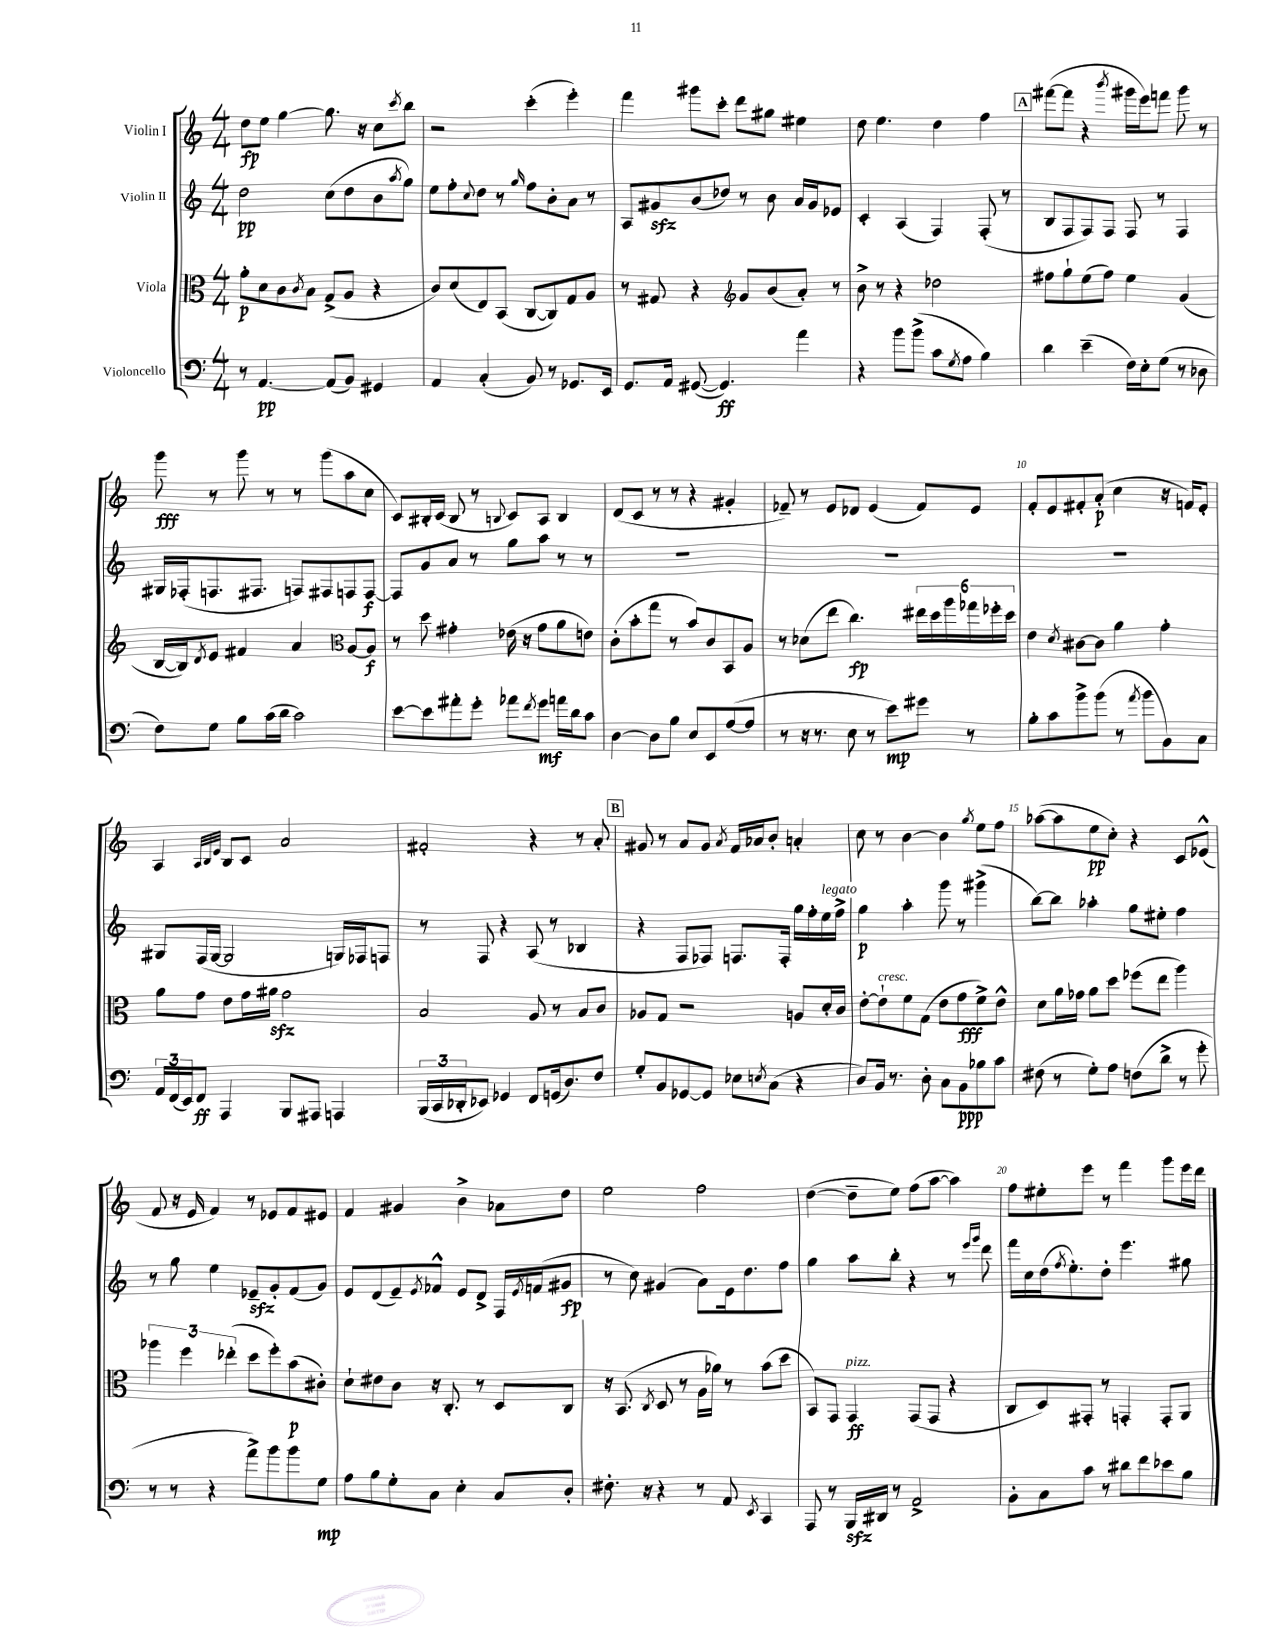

**kern	**kern	**kern	**kern
*staff4	*staff3	*staff2	*staff1
*clefF4	*clefC3	*clefG2	*clefG2
*k[]	*k[]	*k[]	*k[]
*M4/4	*M4/4	*M4/4	*M4/4
8r	8a'	2dd	8dd
[4.AA	8d	.	8ee
.	8c	.	[4gg
.	8qc	.	.
.	8B	.	.
(8AA]	(8G^	(8cc	8.gg]
8BB)	8A	8dd	.
.	.	.	16r
4GG#	4r	8b	8cc
.	.	8qaa	8qccc
.	.	8gg)	8bb
=	=	=	=
4AA	8c)	8ee	2r
.	(8d	8ff'	.
.	.	8qqcc	.
(4C'	8E)	8dd	.
.	(8BB	8r	.
.	.	16qqgg	.
8BB)	[8C	8ff	(4ccc'
8r	8C])	8b'	.
8.GG-	8G	8a	4eee')
.	8A	8r	.
16EE	.	.	.
=	=	=	=
8.GG	8r	8A	4fff
.	8G#	8g#	.
16AA	.	.	.
([8GG#	4r	(8b	8ggg#
4.GG#])	.	8dd-)	8ccc'
*	*clefG2	*	*
.	8g	8r	8ddd
.	(8b	8b	8gg#
4a	8a')	16a	4ee#
.	.	16g#	.
.	8r	8e-	.
=	=	=	=
4r	8b^	4c'	8dd
.	8r	.	4.ee
8b	4r	(4A	.
(8b^	.	.	.
8c	2dd-	4F)	4dd
8qG	.	.	.
8A	.	.	.
4B)	.	(8F'	4ff
.	.	8r	.
=	=	=	=
4d	8ff#	8B	([8fff#
.	8gg`	8F	8fff#]
(4e~	(8ee	8F)	4r
.	8ff#)	8F	.
.	.	.	8qbbb
16F)	4ee	8F	16ggg#
16E'	.	.	16eee)
(8G	.	8r	8fff
8r	(4g	4F	8ggg#
8D-	.	.	8r
=	=	=	=
8F)	[16B	16G#	8ggg
.	16B])	(16F-'	.
.	8qd	.	.
8G	8e	8.F	8r
8B	4f#	.	8ggg
.	.	8.F#	.
(16c	.	.	8r
16d	.	.	.
2c)	4a	8F)	8r
.	.	8F#	(8ggg
*	*clefC3	*	*
.	[8A	8F	8aa
.	8A]	[8F	8cc
=	=	=	=
[8e	8r	8F]	8c)
8e]	8dd	8g	16B#'
.	.	.	(16c
8a#'	4g#'	8a	8B#
8g'	.	8r	8r
.	.	.	8qqB
8a-	(16e-	8gg	8c)
.	16r	.	.
8qf	.	.	.
8g	8g#	8aa	8A
16a	8a	8r	4B
16d	.	.	.
8c	8e)	8r	.
=	=	=	=
[4D	(8c'	1r	(8d
.	8b'	.	8c
8D]	8gg	.	8r
8B	8r	.	8r
8E	8b)	.	4r
8EE	8c	.	.
([8A	8BB	.	4g#'
8A]	8A	.	.
=	=	=	=
8r	8r	1r	8f-~)
16r	(8d-	.	8r
8.r	.	.	.
.	8ee	.	8e
8E	4.cc)	.	8d-
8r	.	.	(4e
8e)	.	.	.
8g#	24ee#	.	8f-)
.	24dd	.	.
.	24aa	.	.
8r	24gg-	.	8e
.	24ff-'	.	.
.	24dd	.	.
=	=	=	=
8B'	4e	1r	8f'
8c	.	.	8e
.	8qd	.	.
8b^	[8c#	.	8f#'
(8b	8c#]	.	(8a'
8r	4a	.	4cc
8qa	.	.	.
8b	.	.	.
8BB)	4g'	.	16r
.	.	.	16f)
8C	.	.	8e'
=	=	=	=
24AA	8a	8G#	4A
(24FF	.	.	.
24EE)	.	.	.
8FF	8g	(16F	.
.	.	[16G#	.
.	.	.	32qqA
.	.	.	32qqB
.	.	.	32qqe
4AAA	8e	2G#]	8B
.	16g	.	8c
.	16a#	.	.
8BBB	2g	.	2a
8AAA#	.	.	.
4AAA	.	16G)	.
.	.	16F-	.
.	.	8F	.
=	=	=	=
(24BBB	2B	8r	2f#'
24CC	.	.	.
24DD-'	.	.	.
8EE-)	.	8F	.
4GG-	.	4r	.
8FF	8A	(8A	4r
(16GG	8r	8r	.
8.D)	.	.	.
.	8B	4B-	8r
8F	8c	.	8a'
=	=	=	=
8G'	8A-	4r	8g#
8BB	8G	.	8r
[8GG-	2r	8F	8a
8GG-]	.	8F-)	8g#
.	.	.	8qa
8E-	.	8.F	16f
.	.	.	16a-
8qE	.	.	.
(8C	.	.	8b'
.	.	16F'	.
4r	8A	16gg	4a'
.	.	16ff'	.
.	16d'	16ee	.
.	16c	16ff^	.
=	=	=	=
8D)	[8e'	4gg	8cc
16BB	8e`]	.	8r
8.r	.	.	.
.	8f	4aa'	[4b
8D'	(8G	.	.
8C	8e	8ggg	4b]
8BB	8g	8r	.
.	.	.	8qgg
8B-	8f^)	(4ggg#^	8ee
8c	8e^^	.	8ff
=	=	=	=
(8F#	8d	[8bb)	([8aa-
8r	16a	8bb]	8aa-]
.	16g-	.	.
8G')	8a	4aa-'	8ee
8A	8dd	.	8cc')
(8F	(8ff-	8gg	4r
8d^	8ee	8ee#'	.
8r	4aa)	4ff	8c
8g'	.	.	(8e-^^
=	=	=	=
8r	6aa-	8r	8f
8r	.	8gg	16r
.	6ff	.	.
.	.	.	16e
4r	.	4ee	4f)
.	(6ee-'	.	.
8a^)	8dd	8e-~	8r
8b	8ff')	8g'	8e-
8b	(8b	(8f	8f
8G	8c#')	8g)	8e#
=	=	=	=
8A	8d`	8e	4f
8B	8e#	(8d	.
8G'	8c	8e~)	4g#
.	.	8qe	.
8C	16r	8f-^^	.
.	8.C'	.	.
4E'	.	8e	4b^
.	8r	8d^	.
8C	8D	16F	8a-
.	.	8qe	.
.	.	(16f	.
8D'	8C	8g#	8dd
=	=	=	=
8.F#'	16r	8r	2ee
.	(8.BB	.	.
.	.	8cc)	.
16r	.	.	.
.	8qC	.	.
4r	8D	(4g#	.
.	8r	.	.
8r	16A	8a)	2ff
.	16a-)	.	.
8AA	8r	16e	.
.	.	8.dd	.
8qEE	.	.	.
4CC	(8b	.	.
.	8dd	8ff	.
=	=	=	=
8AAA	8BB)	4gg	([4dd
8r	8GG	.	.
16BBB	4GG	8aa	8dd~]
16DD#	.	.	.
8r	.	8bb'	8ee)
2AA^	(8GG	4r	(8ff
.	8GG	.	[8aa
.	4r	8r	4aa])
.	.	16qqeee	.
.	.	16qqggg	.
.	.	8ddd	.
=	=	=	=
8BB'	8C	16fff	8ff
.	.	16cc	.
8C	8D)	(16dd	8ee#'
.	.	8qff	.
.	.	8.ee')	.
8c	8GG#'	.	8eee
8r	8r	8dd'	8r
8d#	4GG'	4.eee	4fff
8f	.	.	.
8e-	8GG'	.	8ggg
8B	8AA	8gg#	16eee
.	.	.	16ddd
==	==	==	==
*-	*-	*-	*-
